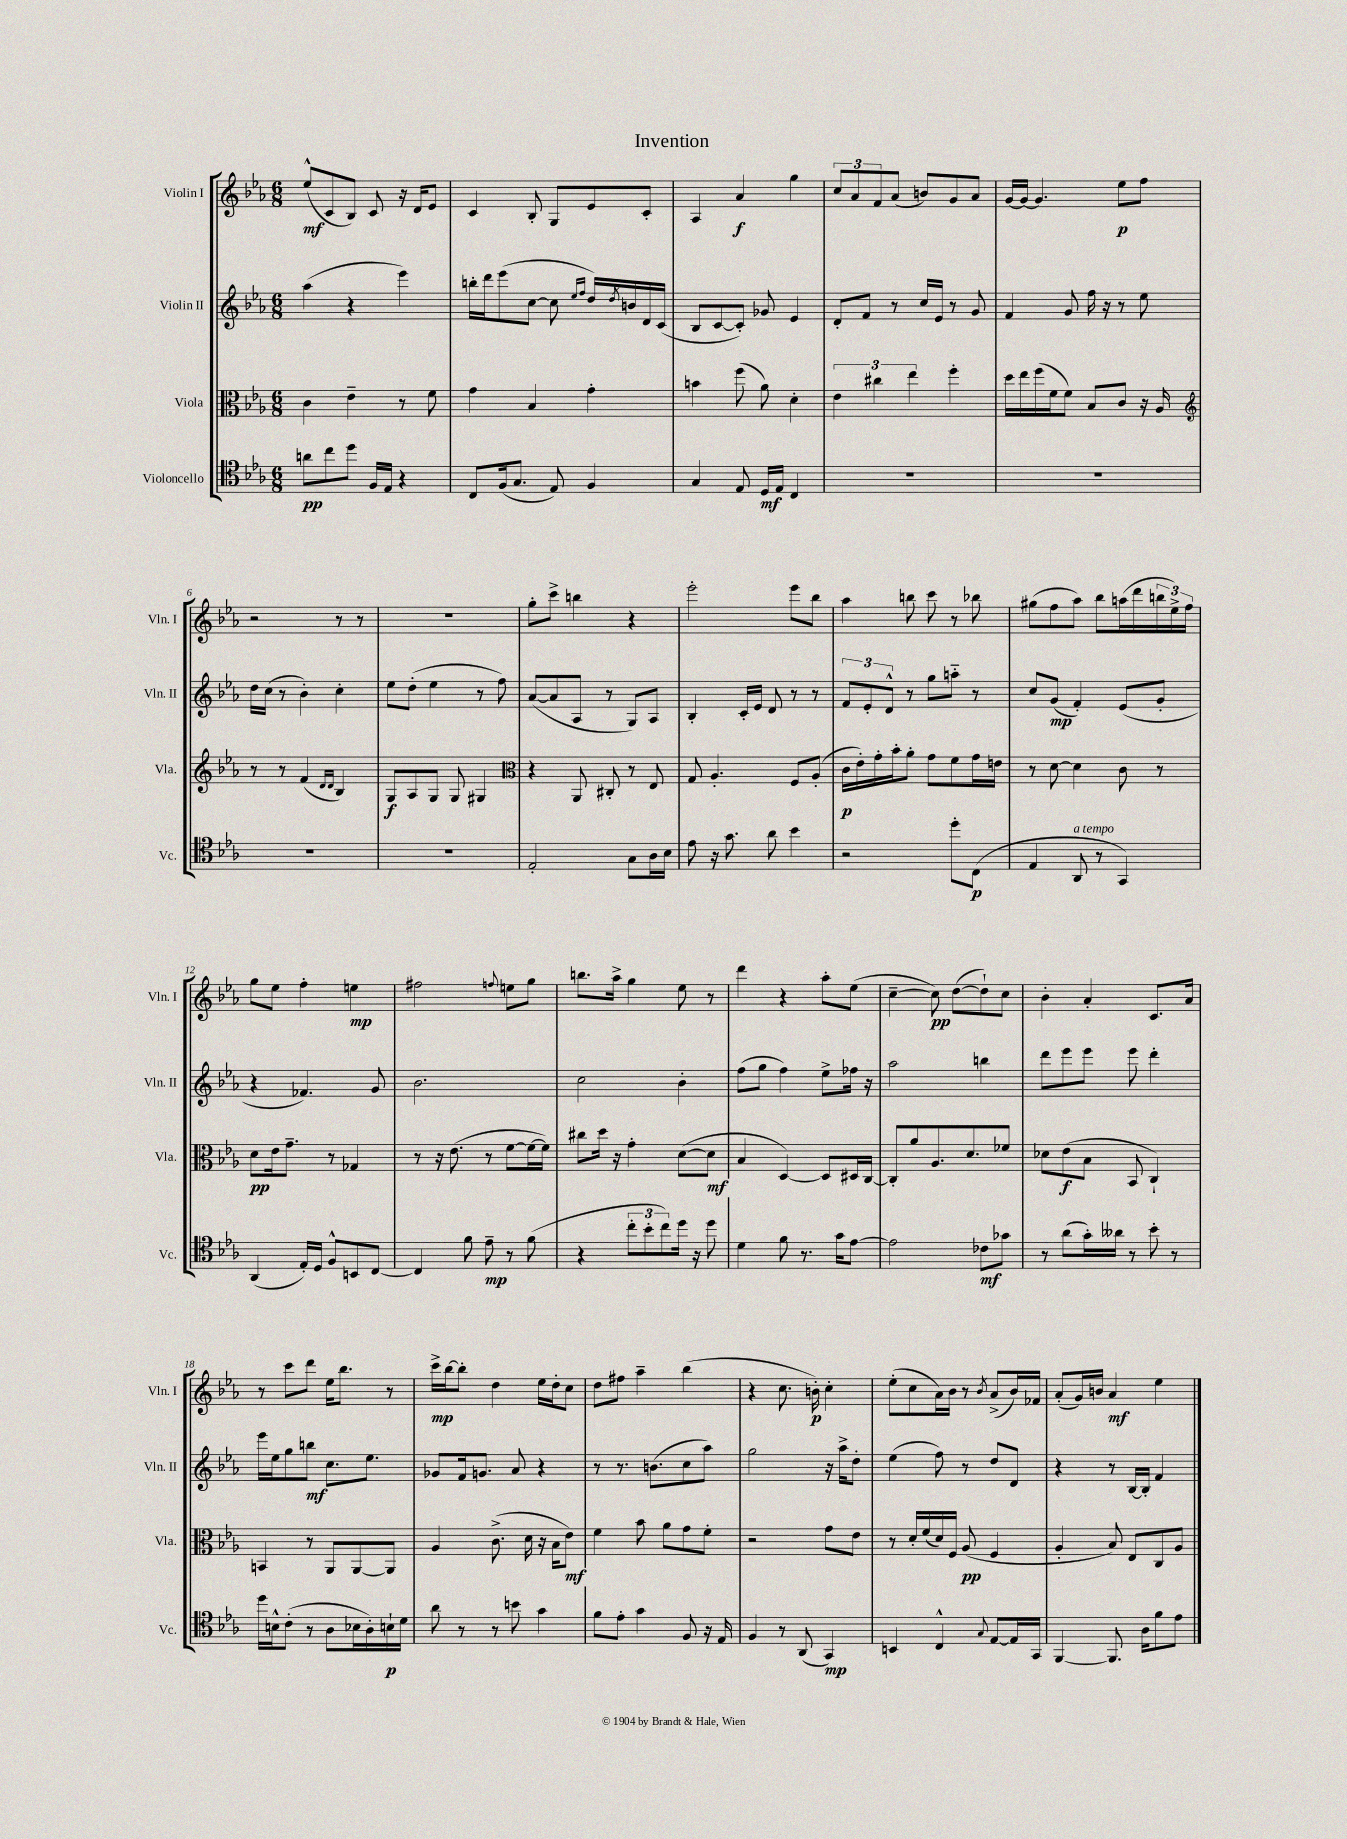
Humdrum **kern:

**kern	**kern	**kern	**kern
*staff4	*staff3	*staff2	*staff1
*clefC4	*clefC3	*clefG2	*clefG2
*k[b-e-a-]	*k[b-e-a-]	*k[b-e-a-]	*k[b-e-a-]
*M6/8	*M6/8	*M6/8	*M6/8
8a\L	4c\	(4aa-\	(8ee-^^/L
8cc\	.	.	8c/
8dd\J	4e-~\	4r	8B-/J)
16F/LL	.	.	8c/
16E-/JJ	.	.	.
4r	8r	4eee-\)	16r
.	.	.	16d/LK
.	8f\	.	8e-/J
=	=	=	=
8C/L	4g\	16bb'\LL	4c/
.	.	16ddd\J	.
(16F/k	.	(8eee-\	.
8.G/J	.	.	.
.	4B-/	[8cc\J	8B-'/
8E-/)	.	8cc\]	8G/L
.	.	16qqee-/LL	.
.	.	16qqff/JJ	.
4F/	4g'\	16dd/LL)	8e-/
.	.	8qdd/	.
.	.	16b/	.
.	.	16d/	8c'/J
.	.	(16c/JJ	.
=	=	=	=
4G/	4b\	8B-/L	4A-/
.	.	[8c/	.
8E-/	(8ff\	8c'/]J)	4a-/
16D/LL	8a-\)	8g-/	.
16E-/JJ	.	.	.
4C/	4d'\	4e-/	4gg\
=	=	=	=
2.r	6e-\	8d'/L	12cc/L
.	.	.	12a-/
.	.	8f/J	.
.	6cc#\	.	12f/
.	.	8r	(8a-/J
.	6ee-\	.	.
.	.	16cc/LL	8b/L)
.	.	16e-/JJ	.
.	4ff'\	8r	8g/
.	.	8g/	8a-/J
=	=	=	=
2.r	16dd\LL	4f/	[16g/LL
.	16ee-\	.	16g/_JJ
.	(16ff\	.	4.g/]
.	16f\J	.	.
.	8f\J)	8g/	.
.	8B-/L	16ff\	.
.	.	16r	.
.	8c/J	8r	8ee-\L
.	16r	8ee-\	8ff\J
.	16A-/	.	.
=	=	=	=
*	*clefG2	*	*
2.r	8r	16dd\LL	2r
.	.	(16cc\JJ	.
.	8r	8r	.
.	(4f/	4b-'\)	.
.	16qqd/LL	.	.
.	16qqd/JJ	.	.
.	4B-/)	4cc'\	8r
.	.	.	8r
=	=	=	=
2.r	8G/L	8ee-\L	2.r
.	8A-/	(8dd'\J	.
.	8G/J	4ee-\	.
.	8G/	.	.
.	4G#/	8r	.
.	.	8ff\)	.
=	=	=	=
*	*clefC3	*	*
2E-'/	4r	([8a-/L	8gg'\L
.	.	8a-/]	8ccc^\J
.	8AA-/	8A-/J	4bb\
.	8C#'/	8r	.
8G\L	8r	8G/L)	4r
16A-\L	8E-/	8A-/J	.
16B-\JJ	.	.	.
=	=	=	=
8e-\	8G/	4B-'/	2eee-'\
16r	4.A-'/	.	.
8.g\	.	.	.
.	.	16c'/LL	.
.	.	16e-/JJ	.
8a-\	.	8d/	.
4b-\	8F/L	8r	8eee-\L
.	(8A-'/J	8r	8bb-\J
=	=	=	=
2r	16c\LL	12f/L	4aa-\
.	16e-'\)	.	.
.	.	12e-'/	.
.	16g'\	.	.
.	.	12d^^/J	.
.	16b-'\J	.	.
.	8a-'\J	8r	8bb\
.	8g\L	8gg\L	8ccc\
8dd'\L	8f\	8aa'~\J	8r
(8C\J	16g\L	8r	8bb-\
.	16e\JJ	.	.
=	=	=	=
4E-/	8r	8cc/L	(8gg#\L
.	[8d\	(8g/J	8ff\
8AA-/	4d\]	4f'/)	8aa-\J)
8r	.	.	8bb-\L
4GG/)	8c\	(8e-/L	(16aa\L
.	.	.	16ddd\
.	8r	8g'/J	24bb\
.	.	.	24ee-^\)
.	.	.	24ff\JJ
=	=	=	=
(4AA-/	8d\L	4r	8gg\L
.	16e-\k	.	8ee-\J
.	8.g~\J	.	.
16E-'/LL)	.	4.f-/)	4ff'\
16D/JJ	.	.	.
8F^^/L	8r	.	.
8BB/	4G-/	.	4ee\
[8C/J	.	8g/	.
=	=	=	=
4C/]	8r	2.b-\	2ff#\
.	16r	.	.
.	(8.e-\	.	.
8f\	.	.	.
8e-~\	8r	.	.
.	.	.	8qqff/
8r	[8f\L	.	8ee\L
(8f\	16f\_L	.	8gg\J
.	16f\]JJ)	.	.
=	=	=	=
4r	8cc#\L	2cc\	8.bb\L
.	16dd\Jk	.	.
.	16r	.	16aa-^\Jk
12cc'\L	4g'\	.	4gg\
12b-'\	.	.	.
12cc\)	.	.	.
16dd\Jk	([8d\L	4b-'\	8ee-\
16r	.	.	.
8dd\	8d\]J	.	8r
=	=	=	=
4d\	4B-/	(8ff\L	4ddd\
.	.	8gg\J	.
8f\	[4D/)	4ff\)	4r
8.r	.	.	.
.	8D/]L	8ee-^\L	8aa-'\L
16g\LK	.	.	.
[8e-\J	16D#/L	16ff-\Jk	(8ee-\J
.	[16C/JJ	16r	.
=	=	=	=
2e-\]	8C'/]L	2aa-\	[4cc~\
.	8a-/	.	.
.	8.A-/	.	8cc\])
.	.	.	([8dd\L
.	8.d/	.	.
8c-\L	.	4bb\	8dd`\])
8g-\J	8f-/J	.	8cc\J
=	=	=	=
8r	8d-\L	8ddd\L	4b-'\
(8a-\L	(8e-\	8eee-\	.
16g'\L)	8B-\J	8eee-\J	4a-'/
16a--\JJ	.	.	.
8r	8BB-/	8eee-\	.
8b-'\	4C`/)	4ddd'\	8.c/L
8r	.	.	.
.	.	.	16a-/Jk
=	=	=	=
16dd\LL	4BB/	16eee-\LL	8r
16B^^\J	.	16ee-\J	.
(8c'\J	.	8gg\	8ccc\L
8r	8r	8bb\J	8ddd\J
8A-\L	8AA-/L	8.cc\L	16ee-\LK
.	.	.	8.bb-\J
16B-\L	[8AA-/	.	.
16A-'\)	.	8.ee-\J	.
16B`\	8AA-/]J	.	8r
16d\JJ	.	.	.
=	=	=	=
8a-\	4A-/	8g-/L	16ccc^\LL
.	.	.	[16bb-\J
8r	.	16f/k	8bb-'\]J
.	.	8.g/J	.
8r	(8.c^\	.	4dd\
8b\	.	8a-/	.
.	16d\	.	.
4g\	16r	4r	16ee-\LL
.	16B-\LK	.	16dd'\J
.	8e-\J)	.	8cc\J
=	=	=	=
8f\L	4f\	8r	8dd\L
8e-'\J	.	8.r	8ff#\J
4g\	8b-\	.	4aa-~\
.	.	(8.b\L	.
.	8a-\L	.	.
8F/	8g\	8cc\	(4bb-\
16r	8f'\J	8aa-\J)	.
16E-/	.	.	.
=	=	=	=
4F/	2r	2gg\	4r
8r	.	.	8.cc\
(8AA-/	.	.	.
.	.	.	16b'\)
4GG/)	8g\L	16r	4cc'\
.	.	16aa-^\LK	.
.	8e-\J	8dd'\J	.
=	=	=	=
4BB/	8r	(4ee-\	(8ee-'\L
.	16d'/LL	.	8cc\
.	(16f/	.	.
4C^^/	16d/)	8ff\)	16a-\L)
.	16F/JJ	.	16b-\JJ
.	(8A-/	8r	8r
8qqG/	.	.	8qb-/
[8E-/L	4F/	8dd/L	(8a-^/L
16E-/]L	.	8d/J	16b-/L)
16GG/JJ	.	.	16f-/JJ
=	=	=	=
[4FF/	4A-'/	4r	(8a-'/L
.	.	.	16g/L)
.	.	.	16b/JJ
8.FF/]	8B-/)	8r	4a-/
.	8E-/L	[16B-/LL	.
16A-\LK	.	16B-'/]JJ	.
8f\	8C/	4f/	4ee-\
8e-\J	8A-/J	.	.
==	==	==	==
*-	*-	*-	*-
